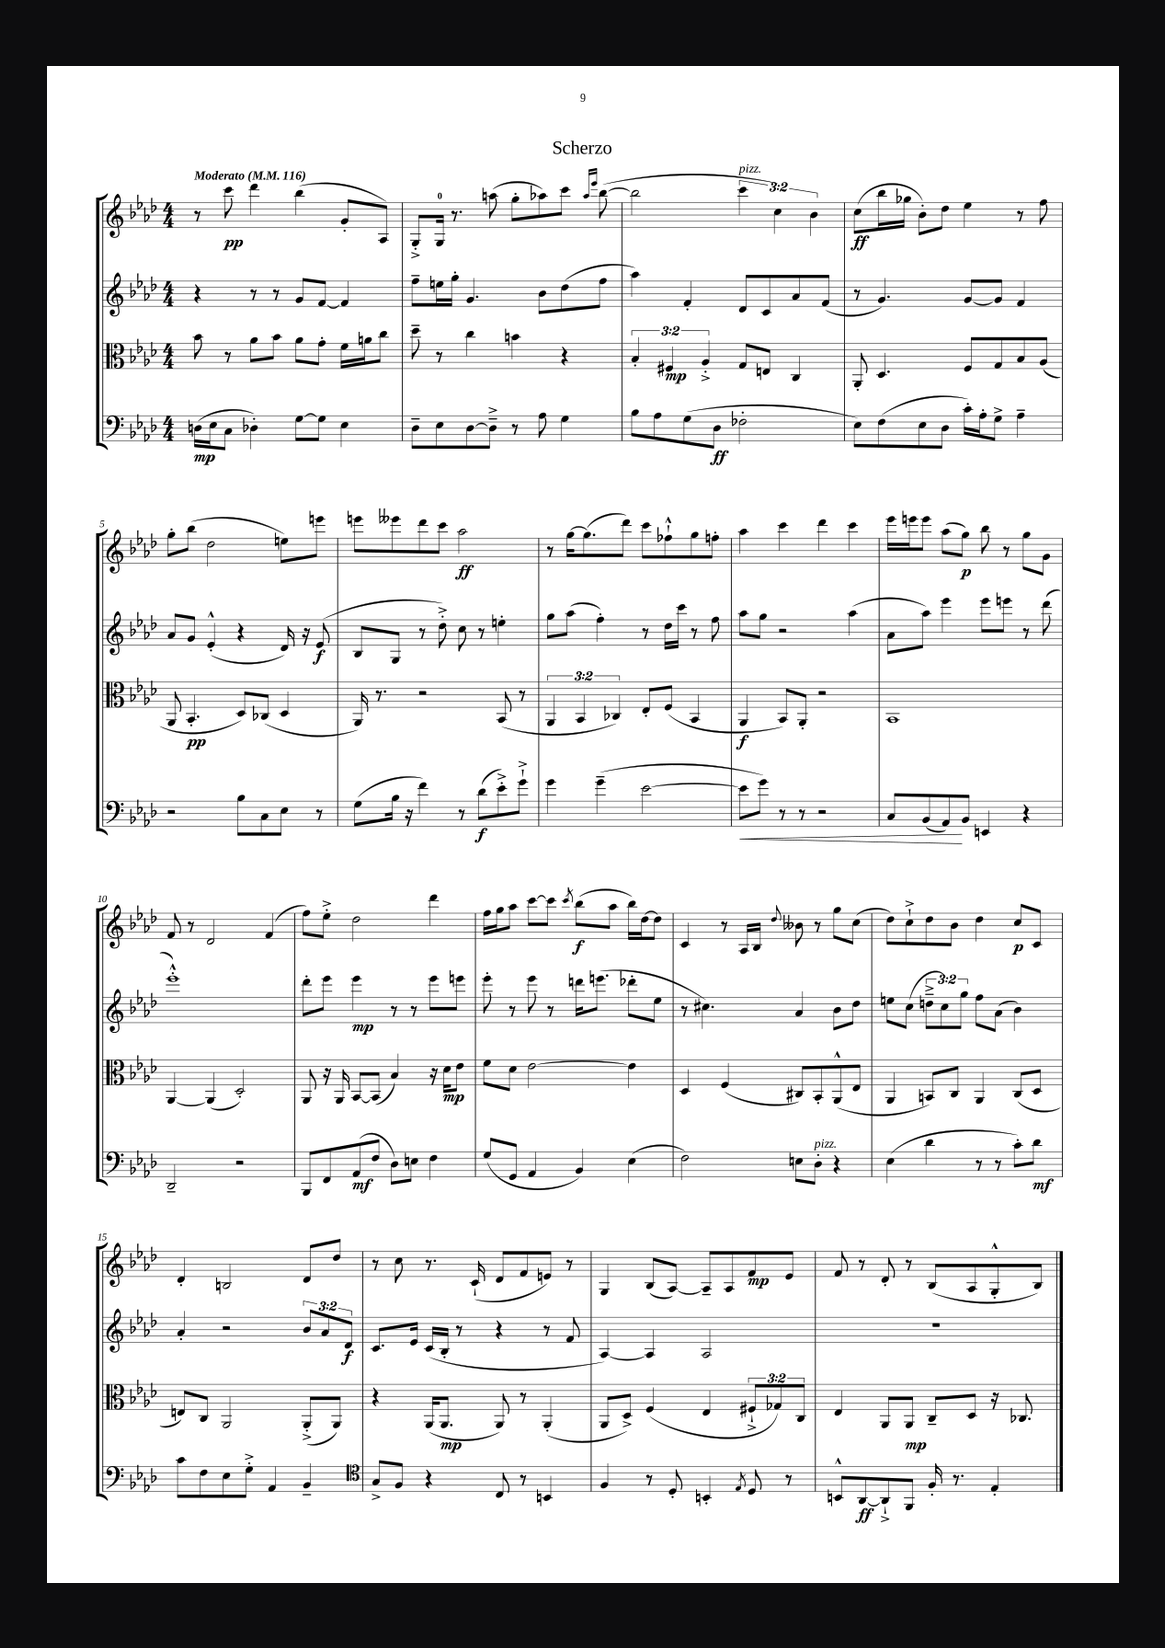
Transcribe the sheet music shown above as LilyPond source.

\header { title = "Scherzo" }
<<
\new StaffGroup <<
\new Staff = "s0" {
    \clef treble \key aes \major \numericTimeSignature \time 4/4 \override Staff.TupletNumber.text = #tuplet-number::calc-fraction-text \tempo "Moderato" 4 = 116
    r8 c'''8\pp des'''4 bes''4( g'8-. aes8) |
    g8-.-> g16-0 r8. a''8( g''8-. aes''8) c'''8 \grace { aes''16 ees'''16 } bes''8~( |
    bes''2 \tuplet 3/2 { c'''4^\markup { \italic "pizz." } c''4) bes'4 } |
    c''8\ff( bes''16 ges''16 bes'8-.) des''8 ees''4 r8 f''8 |
    g''8-. bes''8( des''2 e''8) e'''8 |
    e'''8 eeses'''8 des'''8 c'''8 aes''2\ff |
    r8 g''16~ g''8.( des'''8) c'''8 fes''8-!-^ g''8 f''8-. |
    aes''4 c'''4 des'''4 c'''4 |
    ees'''16 e'''16 e'''8 aes''8( g''8\p) bes''8 r8 g''8 g'8 |
    f'8 r8 des'2 f'4( |
    f''8) ees''8-.-> des''2 des'''4 |
    f''16 g''16 aes''8 c'''8~ c'''8 \acciaccatura { c'''8 } bes''8\f( aes''8 bes''16) des''16~ des''8 |
    c'4 r8 aes16 bes16 \appoggiatura { des''8 } beses'8 r8 g''8 c''8( |
    des''8) c''8-!-> des''8 bes'8 des''4 c''8\p c'8 |
    des'4-. b2 des'8 des''8 |
    r8 c''8 r8. c'16-!( des'8 f'8 e'8) r8 |
    g4 bes8( aes8~) aes8-- aes8 f'8\mp ees'8 |
    f'8 r8 des'8-. r8 bes8( aes8 g8-.-^ bes8) \bar "|." |
}
\new Staff = "s1" {
    \clef treble \key aes \major \numericTimeSignature \time 4/4 \override Staff.TupletNumber.text = #tuplet-number::calc-fraction-text
    r4 r8 r8 g'8 f'8~ f'4 |
    f''8-- e''16 g''16-. g'4. bes'8 des''8( f''8 |
    aes''4) f'4-. des'8 c'8 aes'8 f'8( |
    r8 g'4.) g'8~ g'8 f'4 |
    aes'8 g'8 ees'4-.-^( r4 des'16) r16 ees'8\f( |
    bes8 g8 r8 des''8-.->) c''8 r8 e''4-. |
    g''8 aes''8( f''4-.) r8 des''16 c'''16 r8 f''8 |
    aes''8 g''8 r2 aes''4( |
    aes'8 aes''8) ees'''4 ees'''8 e'''8 r8 des'''8( |
    ees'''1-.-^) |
    des'''8-. ees'''8 ees'''4\mp r8 r8 ees'''8 e'''8 |
    ees'''8-. r8 ees'''8 r8 d'''16 e'''8.( des'''8-. ees''8 |
    r8 cis''4.) aes'4 bes'8 des''8 |
    e''8 c''8( \tuplet 3/2 { d''8---> c''8) g''8 } f''8 aes'8( bes'4) |
    aes'4-. r2 \tuplet 3/2 { bes'8 aes'8 des'8\f } |
    c'8. ees'16 c'16( bes16-. r8 r4 r8 f'8 |
    aes4~) aes4 aes2 |
    R1 \bar "|." |
}
\new Staff = "s2" {
    \clef alto \key aes \major \numericTimeSignature \time 4/4 \override Staff.TupletNumber.text = #tuplet-number::calc-fraction-text
    bes'8 r8 aes'8 bes'8 aes'8 g'8-. f'16 a'16 c''8 |
    des''8-- r8 c''4 b'4 r4 |
    \tuplet 3/2 { bes4-. fis4\mp aes4-.-> } g8 e8 c4 |
    aes,8-. des4. f8 g8 bes8 aes8( |
    aes,8 bes,4.-.\pp des8) ces8( des4 |
    aes,16) r8. r2 bes,8( r8 |
    \tuplet 3/2 { aes,4 bes,4 ces4) } ees8-. f8( bes,4 |
    aes,4\f bes,8) aes,8-. r2 |
    bes,1 |
    aes,4~ aes,4( des2-.) |
    aes,8 r16 aes,16 bes,8~ bes,8( bes4) r16 des'16\mp ees'8 |
    f'8 des'8 ees'2~ ees'4 |
    des4 f4( cis8) bes,8-. aes,8-^( ees8 |
    aes,4 b,8) c8 aes,4 c8( des8 |
    e8) c8 aes,2 aes,8-.->( aes,8) |
    r4 aes,16( aes,8.\mp aes,8) r8 aes,4-.( |
    aes,8 des8->) f4( ees4 \tuplet 3/2 { fis8-!-> ges8) c8 } |
    ees4 aes,8 aes,8\mp c8-- des8 r16 ces8. \bar "|." |
}
\new Staff = "s3" {
    \clef bass \key aes \major \numericTimeSignature \time 4/4
    d16\mp( ees16 c8 des4-.) g8~ g8 ees4 |
    des8-- ees8 des8~ des8---> r8 aes8 g4 |
    bes8 aes8 g8( des8\ff fes2-. |
    ees8) f8( ees8 des8 c'16-.) aes16-. g8-> aes4-- |
    r2 bes8 c8 ees8 r8 |
    g8( bes16 r16 f'4) r8 des'8\f( ees'8-.->) g'8-!-> |
    g'4 g'4--( ees'2~ |
    ees'8\< g'8) r8 r8 r2 |
    c8 bes,8( aes,8\!) bes,8 e,4 r4 |
    des,2-- r2 |
    bes,,8 f,8 aes,8\mf( f8 des8) e8 f4 |
    g8( g,8 aes,4 bes,4) ees4( |
    f2) e8 des8-.^\markup { \italic "pizz." } r4 |
    ees4( des'4 r8 r8 c'8-.) des'8\mf |
    c'8 f8 ees8 g8-.-> aes,4 bes,4-- |
    \clef tenor g8-> f8 r4 c8 r8 b,4 |
    f4 r8 des8-. b,4-. \acciaccatura { ees8 } des8 r8 |
    b,8-^ aes,8~\ff aes,8-!-> f,8 f16-. r8. ees4-. \bar "|." |
}
>>
>>
